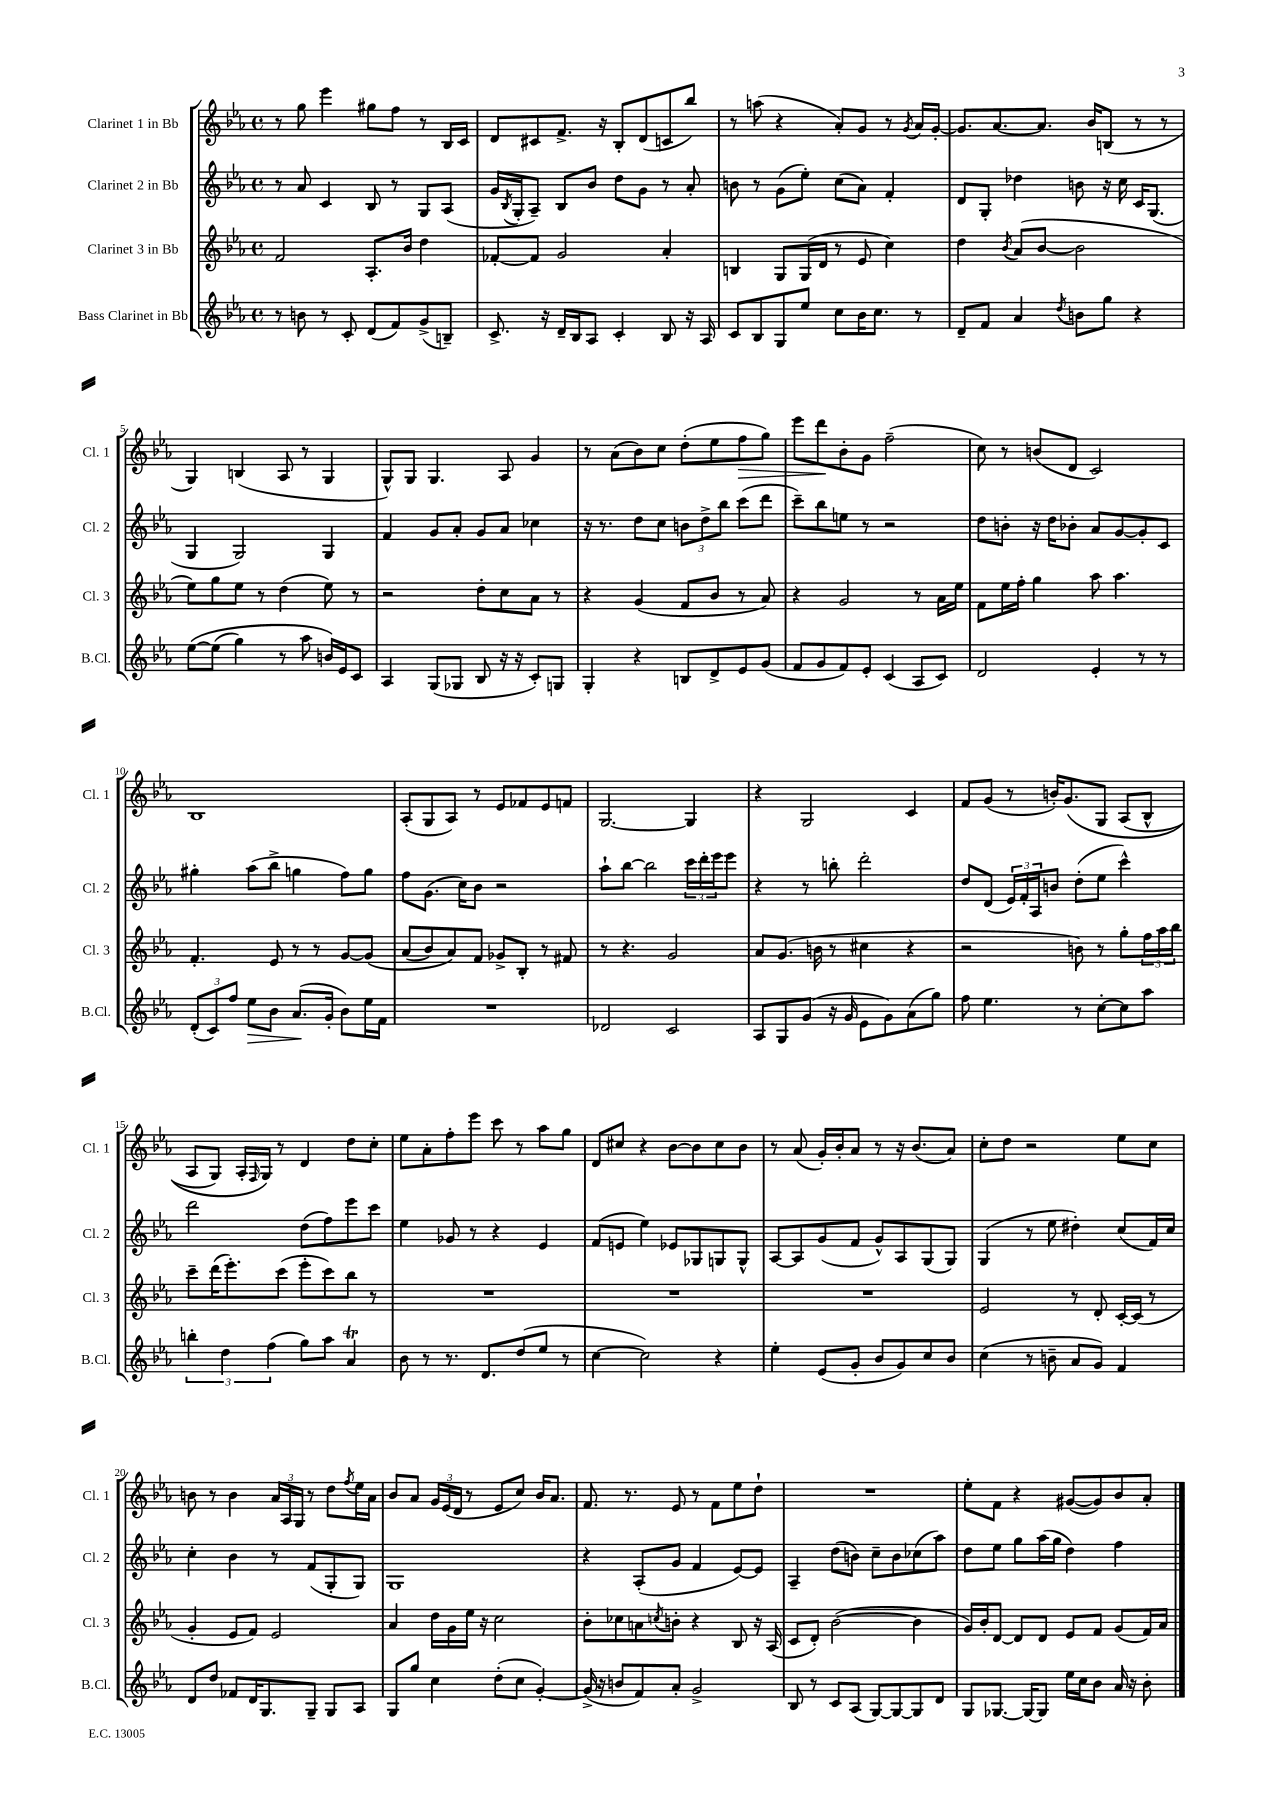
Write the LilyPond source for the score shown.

<<
\new StaffGroup <<
\new Staff = "s0" \with { instrumentName = "Clarinet 1 in Bb" shortInstrumentName = "Cl. 1" } {
    \clef treble \key ees \major \defaultTimeSignature \time 4/4
    r8 g''8 ees'''4 gis''8 f''8 r8 bes16 c'16 |
    d'8 cis'8 f'8.-> r16 bes8-. d'8( c'8 bes''8) |
    r8 a''8( r4 aes'8-.) g'8 r8 \acciaccatura { g'8 } aes'16 g'16~-. |
    g'8. aes'8.~ aes'8. bes'16 b8( r8 r8 |
    g4) b4( aes8 r8 g4 |
    g8-^) g8 g4. aes8 g'4 |
    r8 aes'8( bes'8) c''8 d''8-.( ees''8 f''8\> g''8) |
    ees'''8 d'''8\! bes'8-. g'8 f''2--( |
    c''8) r8 b'8( d'8 c'2) |
    bes1 |
    aes8-.( g8 aes8) r8 ees'8 fes'8 ees'8 f'8 |
    g2.~ g4 |
    r4 g2 c'4 |
    f'8 g'8( r8 b'16-.) g'8.\( g8 aes8( bes8-^ |
    aes8 g8) aes16-. \grace { f16 } g16\) r8 d'4 d''8 c''8-. |
    ees''8 aes'8-. f''8-. ees'''8 c'''8 r8 aes''8 g''8 |
    d'8 cis''8 r4 bes'8~ bes'8 cis''8 bes'8 |
    r8 aes'8( g'16-.) bes'16-. aes'8 r8 r16 bes'8.( aes'8) |
    c''8-. d''8 r2 ees''8 c''8 |
    b'8 r8 b'4 \tuplet 3/2 { aes'16 aes16 g16 } r8 d''8 \acciaccatura { f''8 } ees''16 aes'16 |
    bes'8 aes'8 \tuplet 3/2 { g'16 ees'16( d'16 } r8 ees'8 c''8) bes'16 aes'8. |
    f'8. r8. ees'8 r8 f'8 ees''8 d''8-! |
    R1 |
    ees''8-. f'8 r4 gis'8~( gis'8) bes'8 aes'8-. \bar "|." |
}
\new Staff = "s1" \with { instrumentName = "Clarinet 2 in Bb" shortInstrumentName = "Cl. 2" } {
    \clef treble \key ees \major \defaultTimeSignature \time 4/4
    r8 aes'8 c'4 bes8 r8 g8 aes8( |
    g'16 \acciaccatura { bes8 } g16-. aes8--) bes8 bes'8 d''8 g'8 r8 aes'8-. |
    b'8 r8 g'8( ees''8-.) c''8( aes'8) f'4-. |
    d'8 g8-. des''4 b'8 r16 c''16 c'16 g8.( |
    g4 g2) g4 |
    f'4 g'8 aes'8-. g'8 aes'8 ces''4 |
    r16 r8. d''8 c''8 \tuplet 3/2 { b'8 d''8-> bes''8 } c'''8( d'''8 |
    c'''8--) bes''8 e''8 r8 r2 |
    d''8 b'8-. r16 d''16 bes'8-. aes'8 g'8~ g'8-. c'8 |
    gis''4-. aes''8( bes''8-> g''4 f''8) g''8 |
    f''8 g'8.( c''16) bes'8 r2 |
    aes''8-! bes''8~ bes''2 \tuplet 3/2 { c'''16 d'''16-. ees'''16 } ees'''8 |
    r4 r8 b''8-. d'''2-. |
    d''8 d'8( \tuplet 3/2 { ees'16) f'16-. aes16 } b'8 d''8-.( ees''8 c'''4-^) |
    d'''2 d''8( f''8) ees'''8 c'''8 |
    ees''4 ges'8 r8 r4 ees'4 |
    f'8( e'8 ees''4) ees'8 ges8 g8 g8-^ |
    aes8~ aes8 g'8( f'8 g'8-^) aes8 g8( g8) |
    g4( r8 ees''8 dis''4-.) c''8( f'16) c''16 |
    c''4-. bes'4 r8 f'8( g8-. g8) |
    g1 |
    r4 aes8-.( g'8 f'4 ees'8~) ees'8 |
    aes4-- d''8( b'8) c''8-- b'8 ces''8( aes''8) |
    d''8 ees''8 g''8 aes''16( g''16 d''4) f''4 \bar "|." |
}
\new Staff = "s2" \with { instrumentName = "Clarinet 3 in Bb" shortInstrumentName = "Cl. 3" } {
    \clef treble \key ees \major \defaultTimeSignature \time 4/4
    f'2 aes8.-. bes'16 d''4 |
    fes'8~-. fes'8 g'2 aes'4-. |
    b4 g8 g16( d'16 r8 ees'8 c''4) |
    d''4 \acciaccatura { bes'8 } aes'8( bes'8~ bes'2 |
    ees''8) g''8 ees''8 r8 d''4( ees''8) r8 |
    r2 d''8-. c''8 aes'8 r8 |
    r4 g'4( f'8 bes'8 r8 aes'8) |
    r4 g'2 r8 aes'16 ees''16 |
    f'8 ees''16 f''16-. g''4 aes''8 aes''4. |
    f'4.-. ees'8 r8 r8 g'8~ g'8\( |
    aes'8( bes'8) aes'8\) f'8 ges'8-> bes8-. r8 fis'8 |
    r8 r4. g'2 |
    aes'8 g'8.( b'16 r8 cis''4 r4 |
    r2 b'8) r8 g''8-. \tuplet 3/2 { f''16 aes''16 bes''16 } |
    c'''8-- d'''16( ees'''8.-.) c'''8( ees'''8-. c'''8) bes''8 r8 |
    R1 |
    R1 |
    R1 |
    ees'2 r8 d'8-. c'16~-. c'16( r8 |
    g'4-. ees'8 f'8) ees'2 |
    aes'4 d''16 g'16 ees''16 r16 c''2 |
    bes'8-. ces''8 a'8 \acciaccatura { c''8 } b'8-. r4 bes8 r16 aes16( |
    c'8 d'8-.) bes'2~( bes'4 |
    g'16) bes'16-. d'8~ d'8 d'8 ees'8 f'8 g'8( f'16) aes'16 \bar "|." |
}
\new Staff = "s3" \with { instrumentName = "Bass Clarinet in Bb" shortInstrumentName = "B.Cl." } {
    \clef treble \key ees \major \defaultTimeSignature \time 4/4
    r8 b'8 r8 c'8-. d'8( f'8) g'8->( b8--) |
    c'8.-> r16 d'16-- bes16 aes8 c'4-. bes8 r16 aes16 |
    c'8 bes8 g8 ees''8 c''8 bes'16 c''8. r8 |
    d'8-- f'8 aes'4 \acciaccatura { d''8 } b'8 g''8 r4 |
    ees''8~\( ees''8( g''4) r8 aes''8 b'16\) ees'16 c'8 |
    aes4 g8( ges8 bes8 r16 r16 c'8-.) g8 |
    g4-. r4 b8 d'8-> ees'8 g'8( |
    f'8 g'8 f'8) ees'8-. c'4( aes8 c'8) |
    d'2 ees'4-. r8 r8 |
    \tuplet 3/2 { d'8-.( c'8) f''8 } ees''8\> bes'8 aes'8.\!( g'16-. bes'8) ees''16 f'16 |
    R1 |
    des'2 c'2 |
    aes8 g8 g'8( r16 g'16 ees'8 g'8) aes'8( g''8) |
    f''8 ees''4. r8 c''8~-. c''8 aes''8 |
    \tuplet 3/2 { b''4-. d''4 f''4( } g''8) aes''8 aes'4\trill |
    bes'8 r8 r8. d'8. d''8( ees''8 r8 |
    c''4~ c''2) r4 |
    ees''4-. ees'8( g'8-. bes'8 g'8) c''8 bes'8 |
    c''4( r8 b'8-- aes'8 g'8) f'4 |
    d'8 d''8 fes'8 d'16 g8. g8-- g8 aes8 |
    g8 g''8 c''4 d''8-.( c''8 g'4~-.) |
    g'16->( r16 b'8 f'8) aes'8-. g'2-> |
    bes8 r8 c'8 aes8( g8~) g8~ g8 d'8 |
    g8 ges8.~ ges16~ ges8 ees''16 c''16 bes'8 aes'16 r16 bes'8-. \bar "|." |
}
>>
>>
